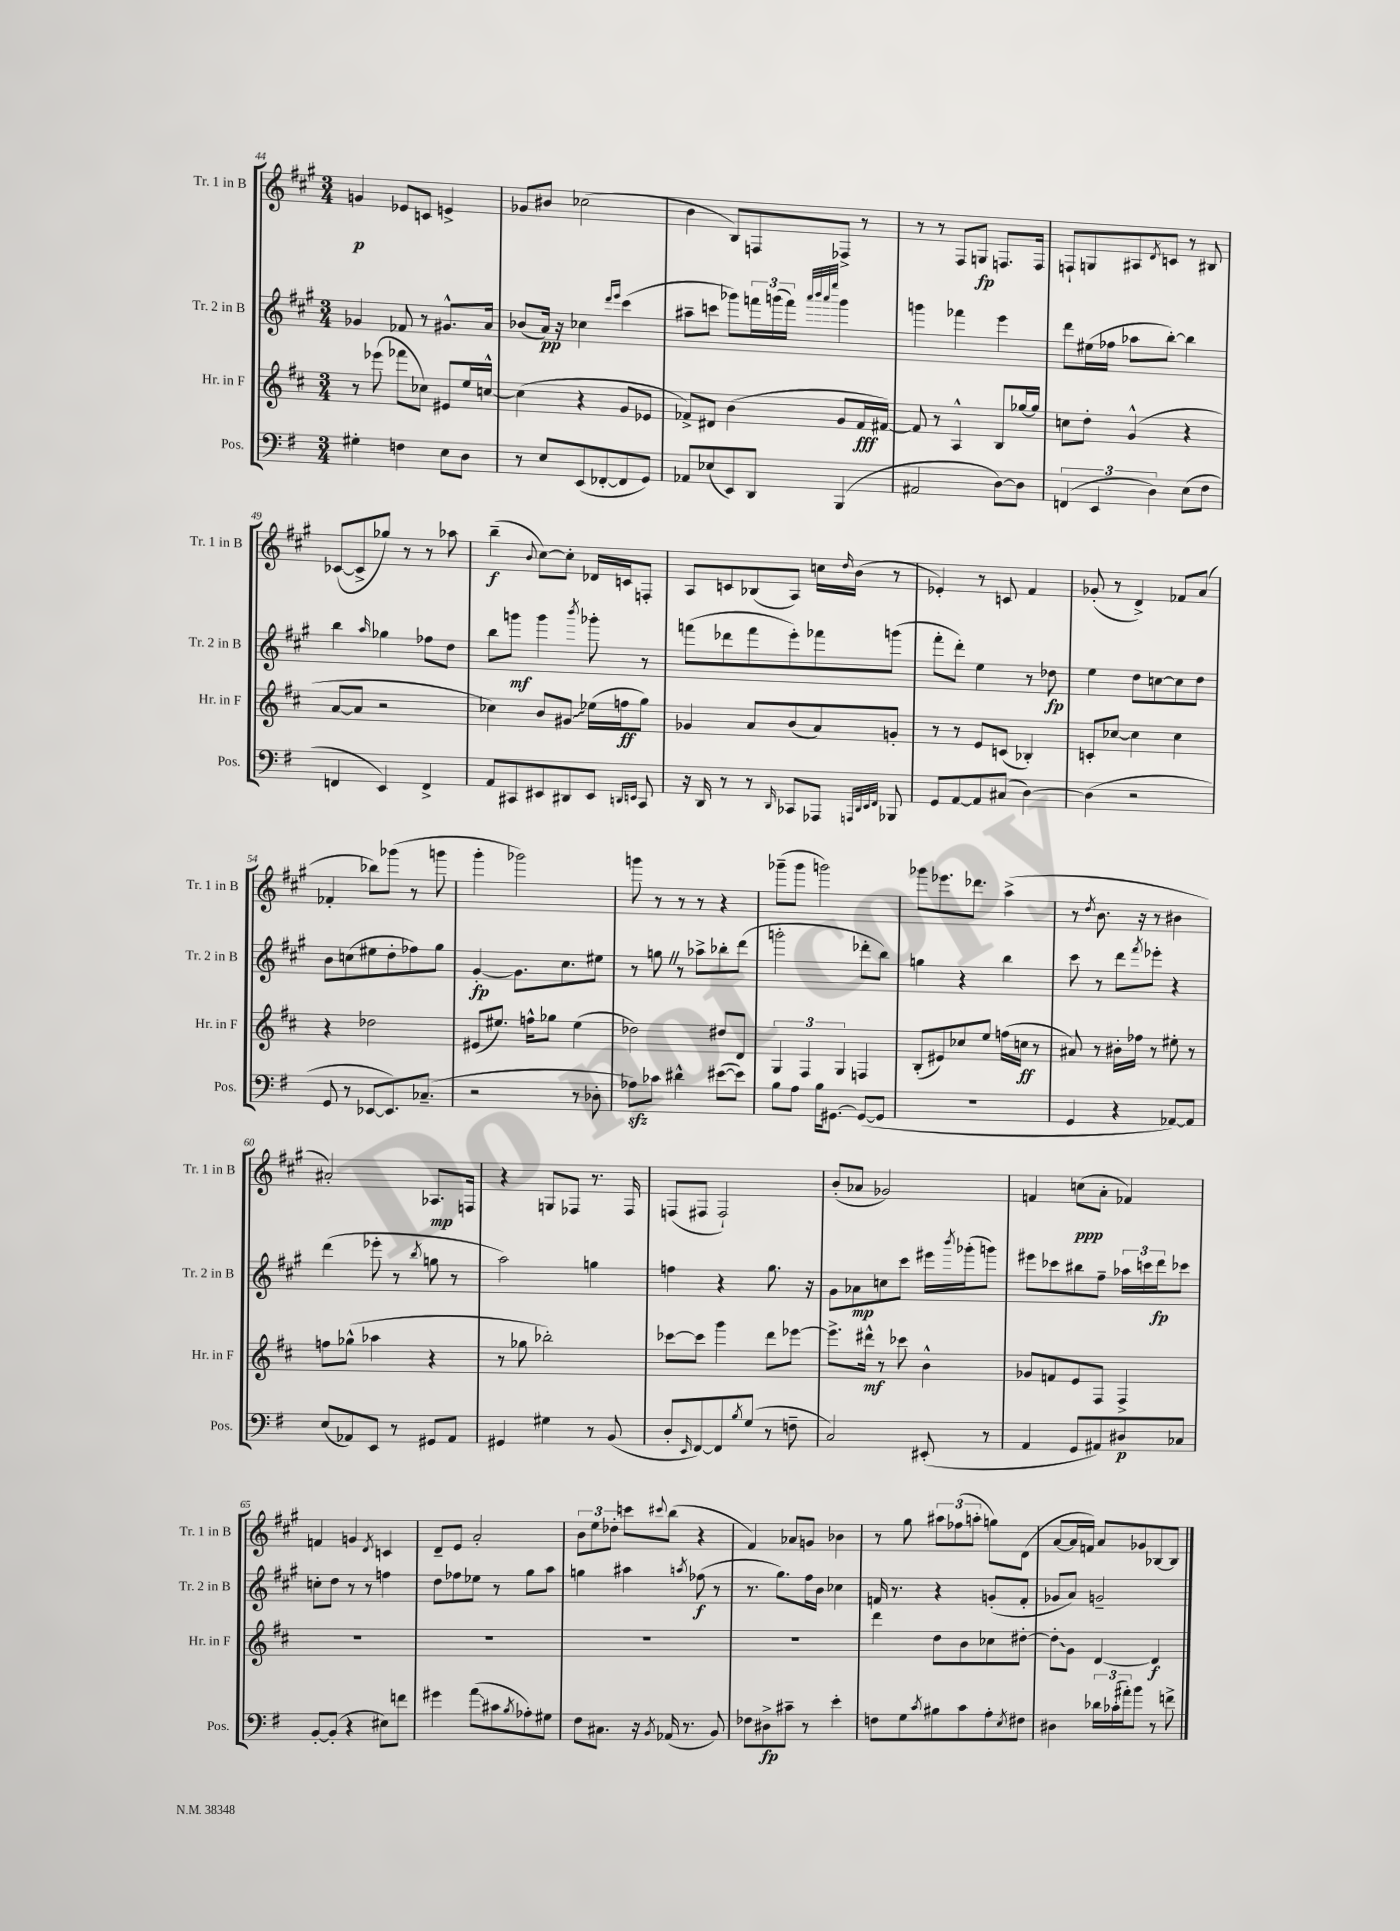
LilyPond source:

<<
\new StaffGroup <<
\new Staff = "s0" \with { instrumentName = "Tr. 1 in B" shortInstrumentName = "Tr. 1 in B" } {
    \clef treble \key a \major \numericTimeSignature \time 3/4
    g'4\p ees'8 c'8 e'4-> |
    ges'8 bis'8 ces''2( |
    b'4 b8) f8 fes8-> r8 |
    r8 r8 fis8 g8\fp f8. f16 |
    f8-! g8 ais8 \acciaccatura { d'8 } c'8 r8 bis8 |
    ces'8~( ces'8-> ges''8) r8 r8 aes''8 |
    b''4--\f( \appoggiatura { b'8 } cis''8~) cis''8-. des'16 c'16 f8-. |
    a8 c'8 bes8( a8) c''16 \grace { d''16 } b'16( r8 |
    ees'4-.) r8 c'8 fis'4 |
    ges'8-.( r8 d'4->) fes'8 a'8( |
    fes'4-. bes''8) ges'''8( r8 g'''8 |
    gis'''4-. ges'''2) |
    g'''8 r8 r8 r8 r4 |
    ges'''8--( ges'''8 g'''2) |
    ges'''8 ees'''8. des'''8. a''4->( |
    r8 \acciaccatura { d''8 } b'8. r16 r8 bis'4 |
    ais'2-.) aes8.\mp f16 |
    r4 g8 fes8 r8. fes16 |
    f8( fis8 fis2-!) |
    b'8-.( aes'8 ges'2) |
    f'4 c''8\ppp( a'8-. fes'4) |
    f'4 g'4 \acciaccatura { d'8 } c'4 |
    d'8-- e'8 a'2-. |
    \tuplet 3/2 { b'8 e''8 des''8-. } c'''8 \appoggiatura { cis'''8 } b''8( r4 |
    fis'4) aes'8 g'8 bes'4 |
    r8 gis''8 \tuplet 3/2 { ais''8 fes''8( a''8-. } g''8) d'8( |
    a'8~ a'16 f'16) a'8 ges'8 bes8~ bes8 \bar "|." |
}
\new Staff = "s1" \with { instrumentName = "Tr. 2 in B" shortInstrumentName = "Tr. 2 in B" } {
    \clef treble \key a \major \numericTimeSignature \time 3/4
    ges'4 fes'8 r8 gis'8.-^ a'16 |
    bes'8( a'16\pp) r16 ces''4 \grace { d'''16 e'''16 } cis'''4( |
    ais''8-- c'''8 ges'''8) \tuplet 3/2 { f'''16 g'''16( f'''16) } \grace { a'''32 b'''32 a'''32 e''''32 } g'''4 |
    g'''4 fes'''4 e'''4 |
    d'''8 eis''16( fes''16 aes''8 b''8~-.) b''4 |
    b''4 \grace { a''16 } ges''4 fes''8 d''8 |
    b''8 g'''8\mf g'''4 \acciaccatura { b'''8 } ges'''8-. r8 |
    f'''8( des'''8 f'''8 e'''8-.) fes'''8 g'''8( |
    fis'''8-. d'''8-.) e''4 r8 des''8\fp |
    e''4 d''8 c''8~ c''8 d''8 |
    b'8 c''8( eis''8 d''8-. fes''8) gis''8 |
    gis'4~-.\fp gis'8. cis''8. eis''8 |
    r8 g''8 \once \override BreathingSign.text = \markup { \musicglyph "scripts.caesura.straight" } \breathe r8 aes''8-> bes''8-. d'''8( |
    g'''2-. des'''8-. b''8) |
    g''4 r4 b''4 |
    cis'''8 r8 d'''8 \acciaccatura { fis'''8 } ees'''8-. r4 |
    d'''4( ees'''8-. r8 \acciaccatura { b''8 } g''8 r8 |
    a''2) g''4 |
    f''4 r4 gis''8. r16 |
    gis'8 aes'8\mp c''8 cis'''8 eis'''16 \acciaccatura { b'''8 } ges'''16-.( g'''8) |
    eis'''8 ces'''8 bis''8 fis''8-- \tuplet 3/2 { aes''16 c'''16 d'''16\fp } ces'''8 |
    c''8-. d''8 r8 r8 f''4 |
    d''8 fes''8 ees''8 r8 gis''8 a''8 |
    g''4 ais''4 \acciaccatura { a''8 } fes''8\f( r8 |
    r8. gis''8.) fis''16 b'16 ces''4 |
    f'16 r8. r4 g'8-.( f'8-. |
    ges'8 a'8) g'2-- \bar "|." |
}
\new Staff = "s2" \with { instrumentName = "Hr. in F" shortInstrumentName = "Hr. in F" } {
    \clef treble \key d \major \numericTimeSignature \time 3/4
    r8 ees'''8( fes'''8 ces''8) eis'8 e''16 c''16~-^ |
    c''4( r4 g'8 ees'8 |
    fes'8->) dis'8 b'4( g'8 fes'16\fff fis'16~) |
    fis'8 r8 a4-^ b8 ges''16~ ges''16 |
    c''8 d''8-. g'4-^( r4 |
    a'8~ a'8 r2 |
    ces''4) b'8 \once \override Glissando.style = #'zigzag gis'8\glissando ees''16( f''16\ff g''8) |
    ges'4 a'8 b'8( a'8) g'8-. |
    r8 r8 e'8 c'8( bes4-.) |
    c'8-. ces''8~ ces''4 ces''4 |
    r4 des''2 |
    eis'8( eis''8.) f''16-^ ges''8 eis''4( |
    des''2) dis''8 d'8 |
    \tuplet 3/2 { g4 fis4 g4 } f4 |
    b8-.( eis'8) ces''8 e''8 f''16( c''16\ff r8 |
    ais'8) r8 bis'16-. fes''16 r8 eis''8-. r8 |
    f''8 ges''8-^( aes''4 r4 |
    r8 ges''8 bes''2-.) |
    ces'''8~ ces'''8 g'''4 d'''8 ees'''8~ |
    ees'''8.-> dis'''16-^\mf r8 ces'''8 b'4-^ |
    ges'8 f'8 e'8 fis8 fis4-> |
    R2. |
    R2. |
    R2. |
    R2. |
    d'''4 d''8 b'8 ces''8 dis''8~-. |
    \once \override Glissando.style = #'zigzag dis''8-.\glissando g'8 d'4~ d'4\f \bar "|." |
}
\new Staff = "s3" \with { instrumentName = "Pos." shortInstrumentName = "Pos." } {
    \clef bass \key g \major \numericTimeSignature \time 3/4
    gis4-. f4 e8 d8 |
    r8 e8 e,8( fes,8~-. fes,8 g,8) |
    aes,8 ees8( e,8) d,8 b,,4( |
    ais,2 d8~) d8 |
    \tuplet 3/2 { f,4( e,4 d4) } e8( fis8 |
    f,4 e,4) f,4-> |
    a,8 cis,8 eis,8 dis,8 eis,8 \grace { d,16 e,16 } cis,8 |
    r16 d,16 r8 r8 \grace { d,16 } ces,8 aes,,8 \grace { a,,32 d,32 e,32 fis,32 } bes,,8 |
    g,8 a,8~ a,8 cis8( d4~) |
    d4( r2 |
    g,8 r8 ees,8~ ees,8.) ces8.--( |
    r2 r8 des8-. |
    aes8\sfz) ces'8 dis'4-^ eis'8~( eis'8) |
    b8 a8 b16 gis,8.~ gis,8~( gis,8 |
    R2. |
    g,4 r4 aes,8~) aes,8 |
    e8( aes,8) e,8 r8 gis,8 aes,8 |
    gis,4 gis4 r8 b,8( |
    d8-. \grace { e,16 } fis,8~) fis,8 \acciaccatura { b8 } g8( r8 f8-- |
    c2) eis,8-.( r8 |
    a,4 g,8 ais,8) dis8\p ces8 |
    b,8~-. b,8-.( r4 eis8) f'8 |
    gis'4 a'8\glissando( cis'8 \acciaccatura { b8 } aes8-.) gis8 |
    fis8 cis8. r16 \acciaccatura { b,8 } aes,16( r8. b,8) |
    fes8 dis8->\fp cis'8-- r8 e'4-. |
    f8 g8 \acciaccatura { c'8 } bis8 c'8 a8-. \acciaccatura { e8 } fis8 |
    dis4 \tuplet 3/2 { des'16 ces'16-.( ais'16-.) } b'8 r8 f'8-> \bar "|." |
}
>>
>>
\layout { \context { \Score currentBarNumber = #44 } }
